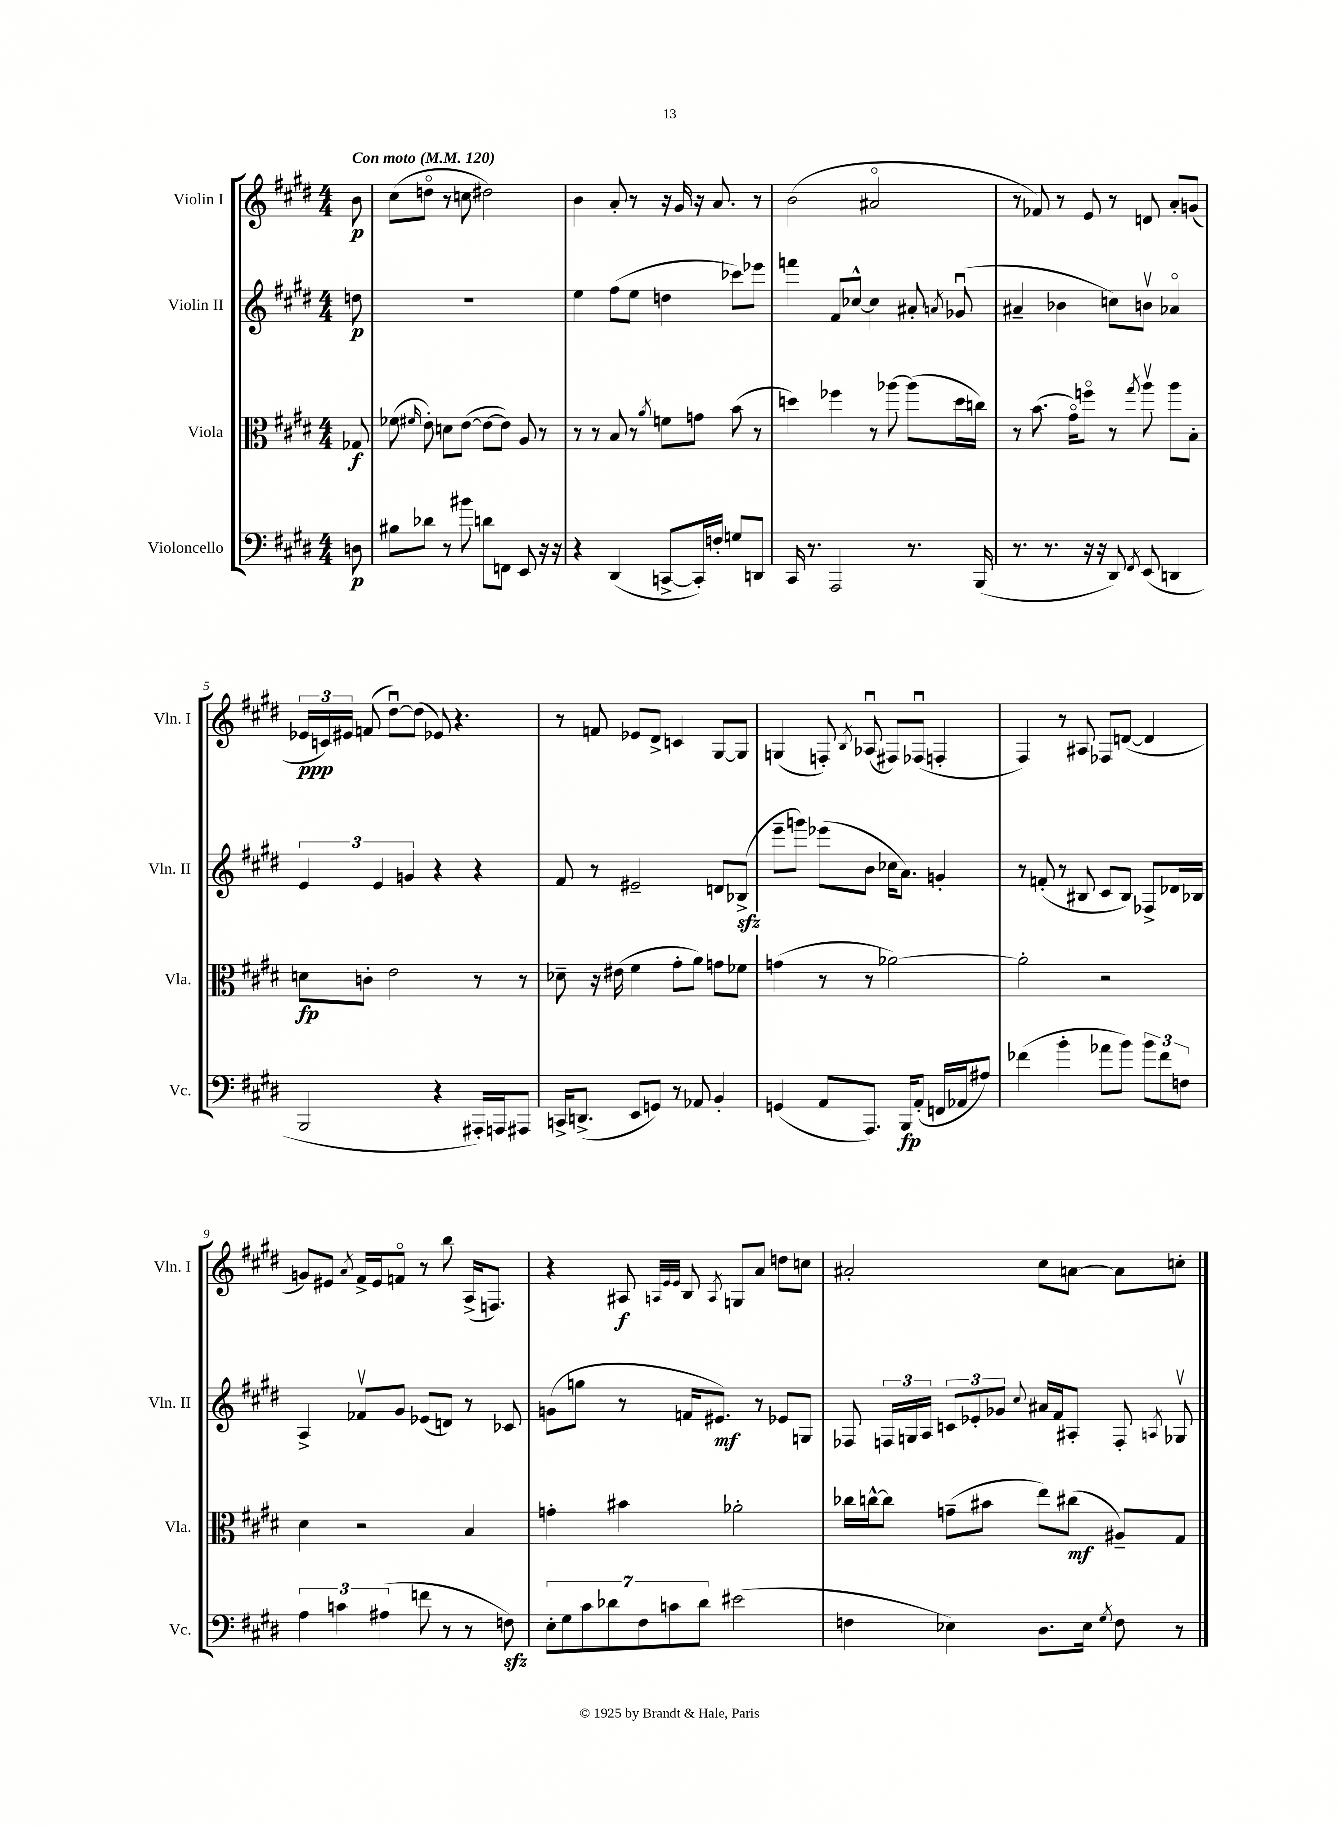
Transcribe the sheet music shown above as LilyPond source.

<<
\new StaffGroup <<
\new Staff = "s0" \with { instrumentName = "Violin I" shortInstrumentName = "Vln. I" } {
    \clef treble \key e \major \numericTimeSignature \time 4/4 \partial 8 \tempo "Con moto" 4 = 120
    \autoBeamOff b'8\p |
    cis''8[( d''8]\flageolet r8 c''8 dis''2) |
    b'4 a'8-. r8 r16 gis'16 r16 a'8. r8 |
    b'2( ais'2\flageolet |
    r8 fes'8) r8 e'8 r8 d'8 a'8[-. g'8]( |
    \tuplet 3/2 { ees'16[\ppp c'16) eis'16] } f'8( dis''8[~\downbow) dis''8]( ees'8) r4. |
    r8 f'8 ees'8[ dis'8]-> c'4 gis8[~ gis8] |
    g4( f8-.) \acciaccatura { b8 } aes8\downbow( fis8[) fes8]\downbow( f4-. |
    fis4) r8 ais8 fes8[ d'8]~( d'4 |
    g'8[) eis'8] \acciaccatura { a'8 } fis'16[-> eis'16 f'8]\flageolet r8 b''8 a16[->( f8.]) |
    r4 ais8\f \grace { a32[ e'32 e'32] } b8 \acciaccatura { a8 } g8[ a'8] d''8[ c''8] |
    ais'2-. cis''8[ a'8]~ a'8[ c''8]-. \bar "|." |
}
\new Staff = "s1" \with { instrumentName = "Violin II" shortInstrumentName = "Vln. II" } {
    \clef treble \key e \major \numericTimeSignature \time 4/4 \partial 8
    \autoBeamOff d''8\p |
    R1 |
    e''4 fis''8[( e''8] d''4 ces'''8[) ees'''8] |
    f'''4 fis'8[ ces''8]~-^ ces''4 ais'8-. \acciaccatura { a'8 } ges'8\downbow( |
    ais'4-- bes'4 c''8[) b'8]\upbow aes'4\flageolet |
    \tuplet 3/2 { e'4 e'4 g'4 } r4 r4 |
    fis'8 r8 eis'2-- d'8[ bes8]->\sfz( |
    e'''8[-- g'''8]) ees'''8[( b'8] ces''16[ a'8.]) g'4-. |
    r8 f'8-.( r8 bis8 cis'8[ bis8]) fes8[-> des'16 bes16] |
    a4-> fes'8[\upbow gis'8] ees'8[( d'8]) r8 ces'8 |
    g'8[( g''8] r8 f'16[ eis'8.]\mf) r8 ees'8[ g8] |
    fes8 \tuplet 3/2 { f16[ g16 a16] } \tuplet 3/2 { c'8[ ees'8-. ges'8] } \appoggiatura { cis''8 } ais'16[ fis'16 ais8]-. f8-. \acciaccatura { a8 } ges8\upbow \bar "|." |
}
\new Staff = "s2" \with { instrumentName = "Viola" shortInstrumentName = "Vla." } {
    \clef alto \key e \major \numericTimeSignature \time 4/4 \partial 8
    \autoBeamOff ges8\f |
    fes'8( \grace { fis'16 } e'8-.) d'8[ e'8]~( e'8[~ e'8]) a8 r8 |
    r8 r8 b8 r8 \acciaccatura { a'8 } f'8[ g'8] b'8( r8 |
    d''4) fes''4 r8 aes''8~ aes''8[( d''16 c''16]) |
    r8 b'8.( gis'16[\flageolet) f''8]\flageolet r8 \acciaccatura { gis''8 } a''8\upbow a''8[ b8]-. |
    d'8[\fp c'8]-. e'2 r8 r8 |
    des'8-- r16 eis'16( fis'4 gis'8[-. a'8]) g'8[ fes'8] |
    g'4( r8 r8 aes'2~) |
    aes'2-. r2 |
    dis'4 r2 b4 |
    g'4-. bis'4 aes'2-. |
    ces''16[ c''16~-^ c''8] g'8[--( bis'8] e''8[) cis''8]\mf( ais8[--) gis8] \bar "|." |
}
\new Staff = "s3" \with { instrumentName = "Violoncello" shortInstrumentName = "Vc." } {
    \clef bass \key e \major \numericTimeSignature \time 4/4 \partial 8
    \autoBeamOff d8\p |
    bis8[ des'8] r8 bis'8 d'8[ f,8] e,8 r16 r16 |
    r4 dis,4( c,8[~-> c,16-.) f16]-. g8[ d,8] |
    cis,16 r8. a,,2 r8. b,,16( |
    r8. r8. r16 r16 dis,8) \acciaccatura { fis,8 } e,8( d,4 |
    b,,2 r4 ais,,16[-.) a,,16 ais,,8] |
    c,16[-> d,8.]->( e,8[ g,8]) r8 aes,8 b,4-. |
    g,4( a,8[ a,,8.]) b,,16[\fp a,8]-.( f,16[ aes,16 ais8]) |
    fes'4( b'4-. aes'8[ b'8]) \tuplet 3/2 { b'8[ fes'8 f8] } |
    \tuplet 3/2 { a4 c'4 ais4( } f'8 r8 r8 f8\sfz) |
    \tuplet 7/4 { e8[-. gis8 cis'8 des'8 fis8 c'8 des'8] } eis'2( |
    f4 ees4) dis8.[ ees16] \acciaccatura { gis8 } f8 r8 \bar "|." |
}
>>
>>
